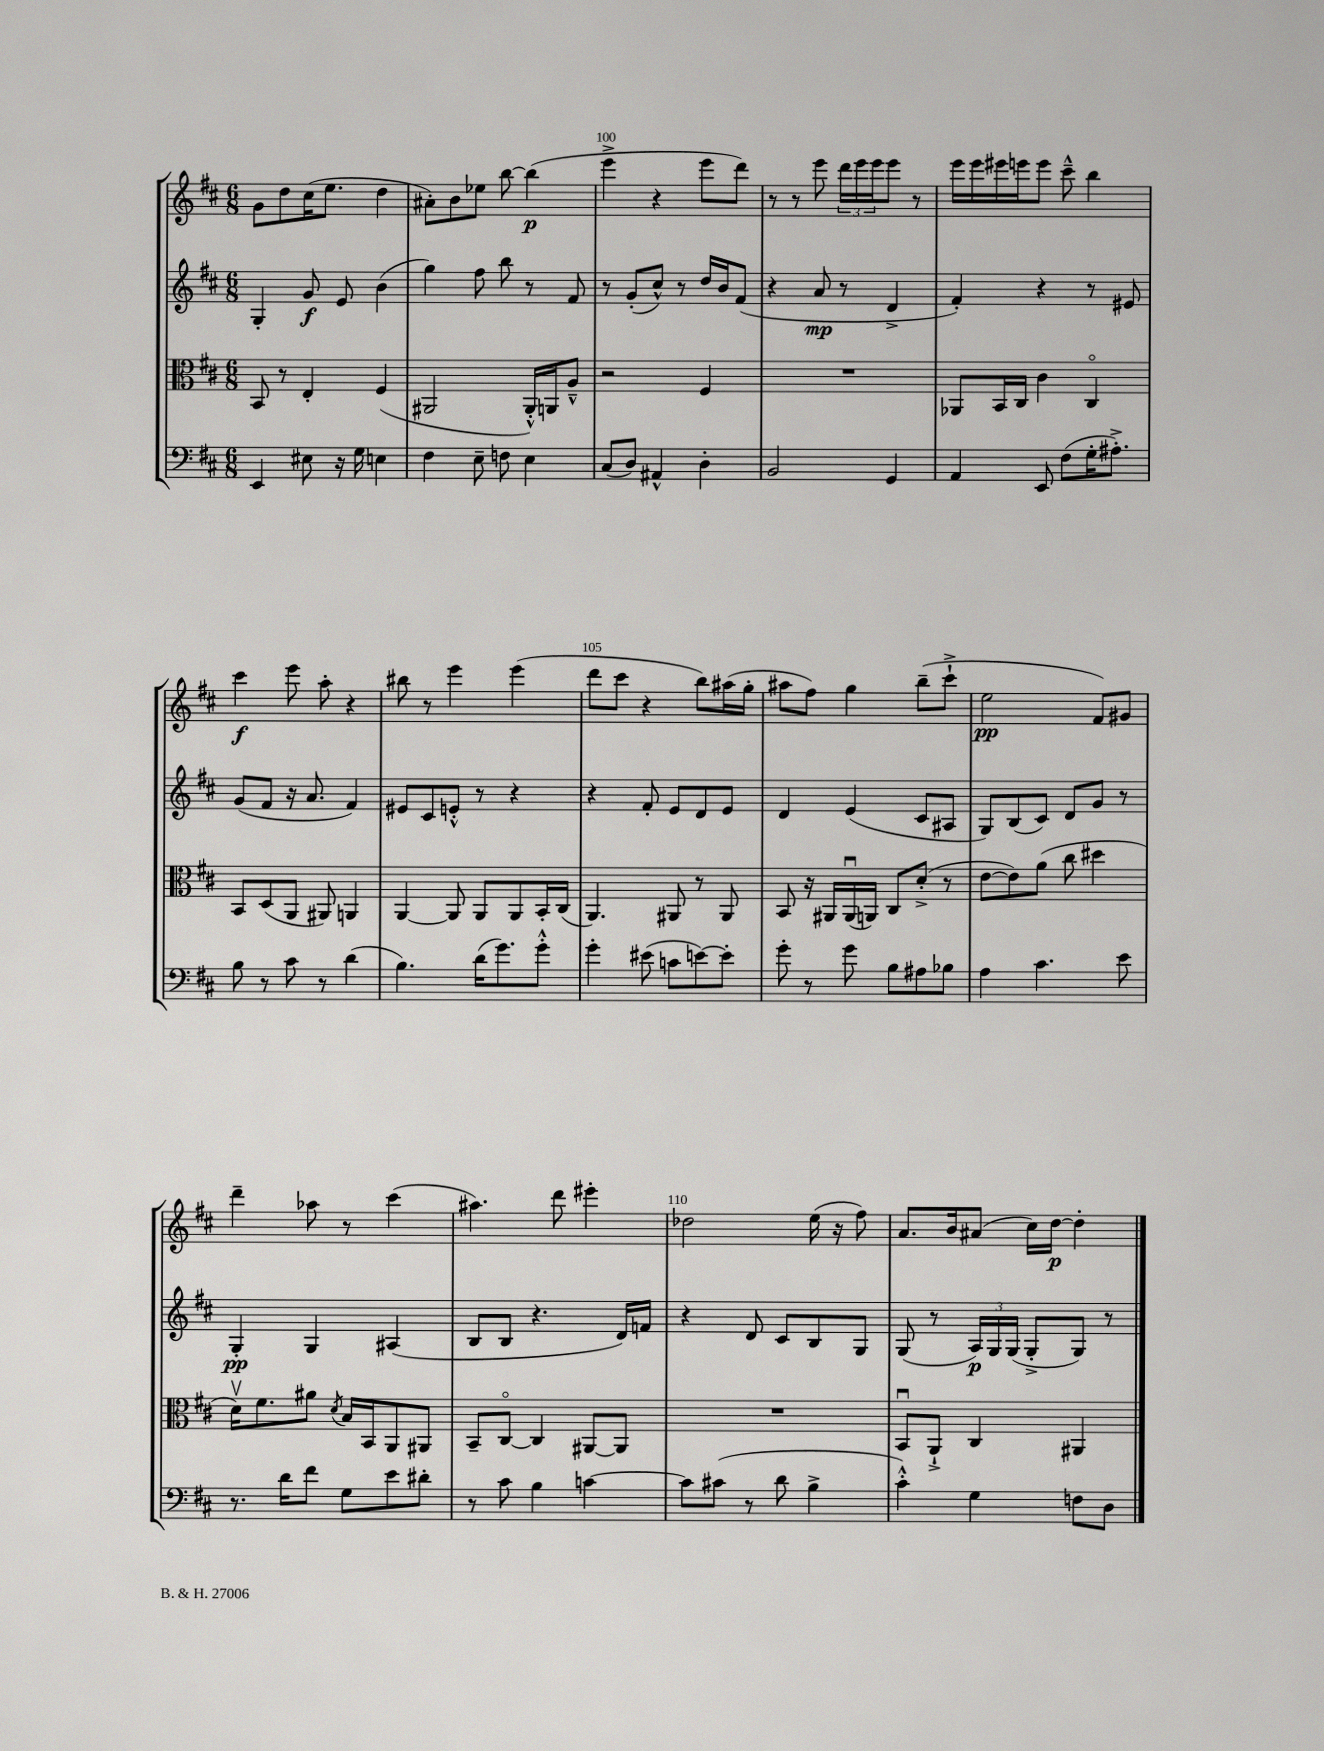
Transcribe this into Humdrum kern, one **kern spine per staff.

**kern	**kern	**kern	**kern
*staff4	*staff3	*staff2	*staff1
*clefF4	*clefC3	*clefG2	*clefG2
*k[f#c#]	*k[f#c#]	*k[f#c#]	*k[f#c#]
*M6/8	*M6/8	*M6/8	*M6/8
4EE	8BB	4G'	8g
.	8r	.	8dd
8E#	4E'	8g	(16cc#
.	.	.	8.ee
16r	.	8e	.
16G	.	.	.
4E	(4F#	(4b	4dd
=	=	=	=
4F#	2AA#	4gg)	8a#')
.	.	.	8b
8E~	.	8ff#	8ee-
8F	.	8bb	[8bb
4E	16AA#'^^)	8r	(4bb]
.	16AA	.	.
.	8A~^^	8f#	.
=	=	=	=
(8C#	2r	8r	4eee^
8D)	.	(8g'	.
4AA#^^	.	8cc#^^)	4r
.	.	8r	.
4D'	4F#	16dd	8eee
.	.	16b	.
.	.	(8f#	8ddd)
=	=	=	=
2BB	2.r	4r	8r
.	.	.	8r
.	.	8a	8eee
.	.	8r	24ddd
.	.	.	24eee
.	.	.	24eee
4GG	.	4d^	8eee
.	.	.	8r
=	=	=	=
4AA	8AA-	4f#')	16eee
.	.	.	16eee
.	16BB	.	16eee#
.	16C#	.	16eee
8EE	4c#	4r	8eee
(8F#	.	.	8ccc#~^^
16G'	4C#o	8r	4bb
8.A#'^)	.	.	.
.	.	8e#	.
=	=	=	=
8B	8BB	(8g	4ccc#
8r	(8D	8f#	.
8c#	8AA	16r	8eee
.	.	8.a	.
8r	8AA#)	.	8aa'
(4d	4AA	4f#)	4r
=	=	=	=
4.B)	[4AA	8e#	8bb#
.	.	8c#	8r
.	8AA]	8e'^^	4eee
(16d	8AA	8r	.
8.g)	.	.	.
.	8AA	4r	(4eee
8g'^^	16BB'	.	.
.	(16C#	.	.
=	=	=	=
4g'	4.AA)	4r	8ddd
.	.	.	8ccc#
(8e#	.	8f#'	4r
8c	8AA#	8e	.
[8e)	8r	8d	8bb)
8e']	8AA#	8e	(16aa#
.	.	.	16gg'
=	=	=	=
8g'	8BB	4d	8aa#
8r	16r	.	8ff#)
.	16AA#	.	.
8g	(16AA#u	(4e	4gg
.	16AA)	.	.
8B	8C#	.	.
8A#	(8d'^	8c#	(8bb~
8B-	8r	8A#	8ccc#`^
=	=	=	=
4A	[8e	8G)	2ee
.	8e])	(8B	.
4.c#	(8a	8c#)	.
.	8cc#	8d	.
.	4dd#	8g	8f#)
8e	.	8r	8g#
=	=	=	=
8.r	16dv)	4G'	4ddd~
.	8.f#	.	.
16d	.	.	.
8f#	8a#	4G	8aa-
.	8qd	.	.
8G	16B	.	8r
.	16BB	.	.
8e	8AA	(4A#	(4ccc#
8d#'	8AA#	.	.
=	=	=	=
8r	8BB~	8B	4.aa#)
8c#	[8C#o	8B	.
4B	4C#]	4.r	.
.	.	.	8ddd
[4c	[8AA#	.	4eee#'
.	8AA#]	16d)	.
.	.	16f	.
=	=	=	=
8c]	2.r	4r	2dd-
(8c#	.	.	.
8r	.	8d	.
8d	.	8c#	.
4B^	.	8B	(16ee
.	.	.	16r
.	.	8G	8ff#)
=	=	=	=
4c#'^^)	8BBu	(8G	8.a
.	8AA`^	8r	.
.	.	.	16b
4G	4C#	24A)	(8a#
.	.	24G	.
.	.	(24G	.
.	.	8G'^	16cc#)
.	.	.	[16dd
8F	4AA#	8G)	4dd']
8D	.	8r	.
==	==	==	==
*-	*-	*-	*-
